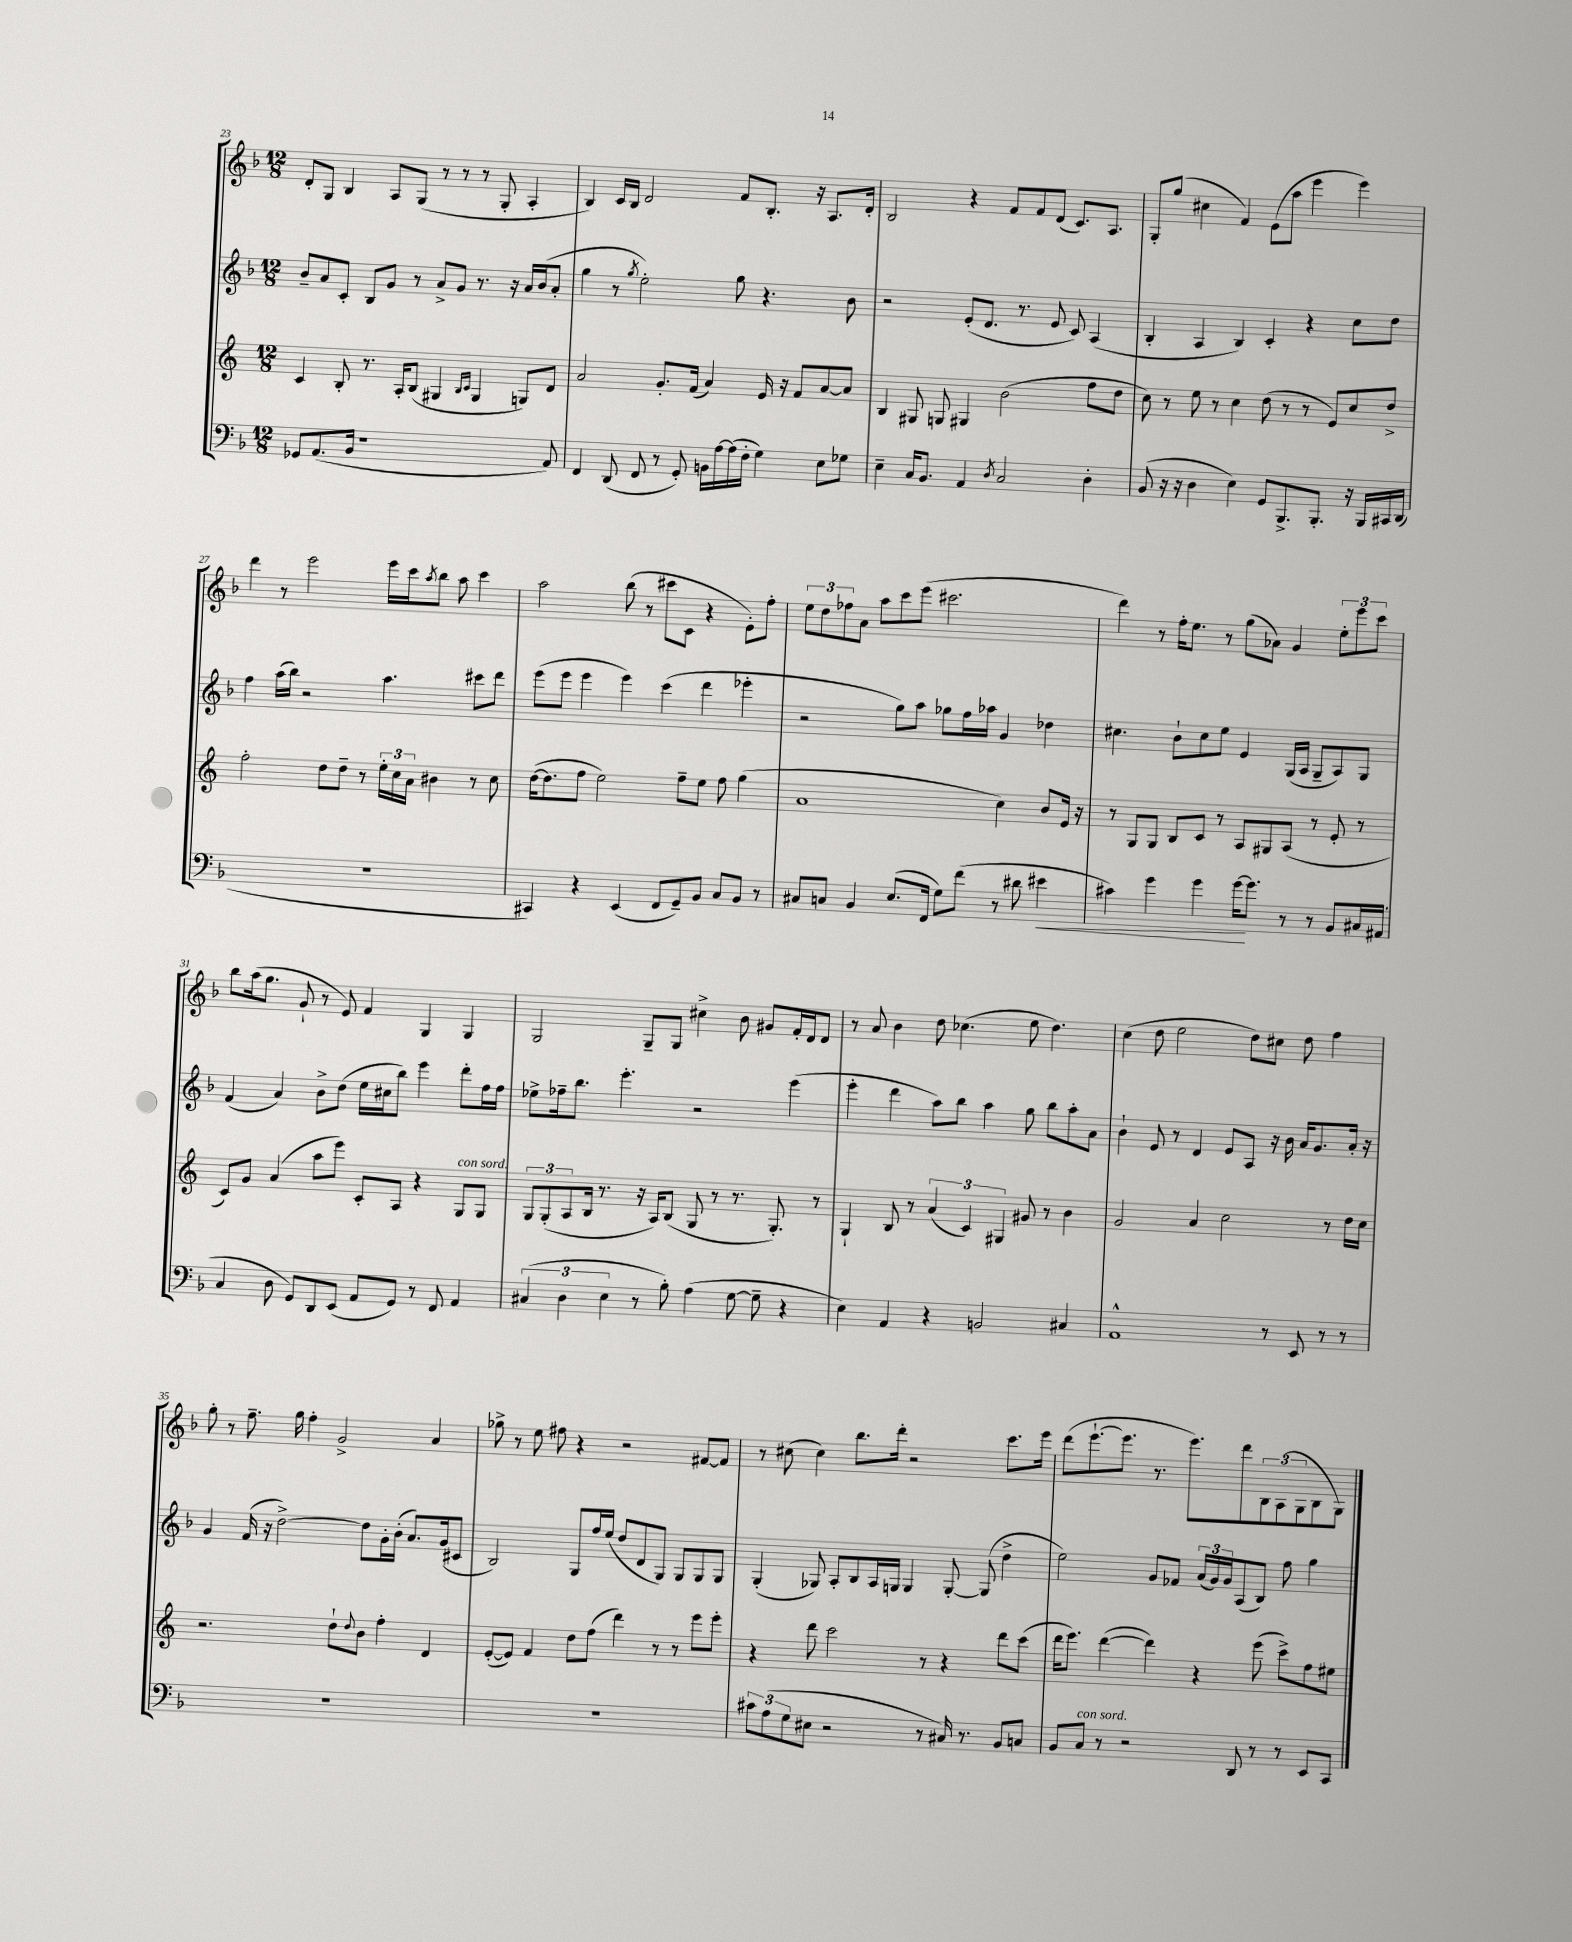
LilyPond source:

<<
\new StaffGroup <<
\new Staff = "s0" {
    \clef treble \key f \major \numericTimeSignature \time 12/8
    d'8-. g8 bes4 a8 g8( r8 r8 r8 g8-. a4-. |
    bes4) c'16 bes16 d'2 f'8 bes8.-. r16 a8. d'16-. |
    bes2 r4 f'8 f'8 d'8( c'8.) a8. |
    g8-. g''8( cis''4 f'4) e'8( a''8 e'''4 e'''4) |
    d'''4 r8 e'''2 e'''16 c'''16 \acciaccatura { a''8 } bes''8 a''8 c'''4 |
    a''2 bes''8( r8 cis'''8 c'8 r4 e'8-.) f''8-. |
    \tuplet 3/2 { e''8 d''8 fes''8 } a'8 a''8 c'''8 e'''8( cis'''2. |
    d'''4) r8 f''16-. e''8. r8 g''8( aes'8) g'4 \tuplet 3/2 { e''8-. e'''8 c'''8 } |
    bes''8 a''16( g''8. g'8-! r8 e'8) f'4 g4 g4 |
    g2 g8-- g8 cis''4-> bes'8 gis'8 f'16-. d'16 d'8 |
    r8 a'8 bes'4 d''8 ces''4.( e''8 d''4.) |
    c''4( d''8 e''2 d''8) cis''8 d''8 f''4 |
    g''8-. r8 f''8.-- g''16 f''4-. g'2-> a'4 |
    ges''8-> r8 e''8 fis''8 r4 r2 fis'8~ fis'8 |
    r8 cis''8( cis''4) bes''8. d'''16-. r2 c'''8. e'''16 |
    d'''8( e'''8.~-! e'''8. r8. e'''8.) d'''8 \tuplet 3/2 { bes8 a8( g8 } bes8 g8) \bar "|." |
}
\new Staff = "s1" {
    \clef treble \key f \major \numericTimeSignature \time 12/8
    bes'8-- a'8 c'8-. bes8 g'8 r8 a'8-> g'8 r8. r16 a'16 bes'16( a'8-. |
    g''4 r8 \acciaccatura { g''8 } e''2-.) g''8 r4. bes'8 |
    r2 e'8-.( d'8. r8. e'8 c'8) a4( |
    bes4-. a4 bes4) c'4-. r4 c''8 d''8 |
    f''4 a''16( bes''16) r2 a''4. cis'''8 d'''8 |
    e'''8( e'''8 e'''4 e'''4) c'''4( d'''4 ees'''4-. |
    r2 g''8) a''8 ges''8 f''16 aes''16 g'4 des''4 |
    cis''4. bes'8-! cis''8 e''8 e'4 g16( a16 g8-- a8) g8 |
    f'4( a'4) bes'8-> d''8( e''16 cis''16 bes''8) e'''4 d'''8-. f''16 f''16 |
    ees''8-> fes''16-- bes''8. e'''4.-. r2 e'''4( |
    e'''4-. d'''4 a''8) bes''8 a''4 g''8 bes''8 a''8-. a'8 |
    bes'4-! e'8 r8 d'4 e'8 a8 r16 bes'16 a'16 g'8. a'16-. r16 |
    g'4 f'16( r16 d''2~->) d''8 g'16-. bes'16-.( a'8.) g'16( cis'8 |
    bes2) g8 f''16 e''16( d''8 d'8 g8) g8 g8 g8 |
    g4-.( ges8) a8-. bes8 a16 g16 g4 g8~-. g8( d''4-> |
    e''2) g'8 fes'8 \tuplet 3/2 { a'16( g'16) g'16 } a8( bes8) f''8 g''4 \bar "|." |
}
\new Staff = "s2" {
    \clef treble \key c \major \numericTimeSignature \time 12/8
    c'4 b8-. r8. a16-. b8( gis4 \grace { b16 c'16 } gis4 g8) d'8 |
    a'2 g'8.-. f'16( a'4) e'16 r16 f'8 a'8~ a'8 |
    b4 gis8 g8 gis4 b'2( f''8 d''8 |
    c''8) r8 e''8 r8 c''4 d''8( r8 r8 e'8) c''8 d''8-> |
    f''2-. d''8 d''8-- r8 \tuplet 3/2 { e''16-. c''16 a'16 } bis'4 r8 c''8 |
    d''16~( d''8. f''8 e''2) f''8-- e''8 f''8 g''4( |
    a'1 c''4) b'8 e'16 r16 |
    r8 g8 g8 b8 c'8 r8 a8 gis8 a8( r8 e'8-. r8 |
    c'8) g'8 a'4( a''8 e'''8) c'8-. a8 r4 g8^\markup { \italic "con sord." } g8 |
    \tuplet 3/2 { g8 g8-.( a8 } b16 r8. r16 a16) b8( g8 r8 r8. g8.-.) r8 |
    g4-! b8 r8 \tuplet 3/2 { a'4( c'4) gis4 } gis'8 r8 b'4 |
    g'2 a'4 c''2 r8 d''16 c''16 |
    r2. d''8-! \appoggiatura { d''8 } b'8 f''4-. d'4 |
    e'8~-.( e'8) f'4 d''8 f''8( d'''4) r8 r8 e'''8 e'''8-. |
    r4 d'''8 c'''2 r8 r4 d'''8 c'''8( |
    d'''16 e'''8.) d'''4~( d'''4) r4 e'''8( c'''8->) f''8 eis''8 \bar "|." |
}
\new Staff = "s3" {
    \clef bass \key f \major \numericTimeSignature \time 12/8
    ges,8 a,8.( bes,16 r1 a,8) |
    f,4 d,8( f,8 r8 g,8-.) b,16 a16~ a16( f16-. g4) e8 ges8 |
    e4-- c16 bes,8. a,4 \acciaccatura { d8 } c2 d4-. |
    bes,8( r16 r16 d4 e4) g,8 bes,,8.-> bes,,8.-. r16 bes,,16 cis,16 d,16( |
    R1. |
    cis,4) r4 e,4( f,8 g,8--) bes,8 c8 bes,8 r8 |
    cis8 c8 bes,4 e8.( f,16 g8) f'8( r8 dis'8 eis'4\< |
    cis'4) g'4 g'4 g'16~\! g'8. r8 r8 bes,8 cis16 ais,16( |
    c4 d8 g,8) d,8 e,8( a,8 g,8) r8 f,8 a,4 |
    \tuplet 3/2 { cis4( d4 e4 } r8 bes8-.) a4( g8~ g8-- r4 |
    e4) a,4 r4 b,2 cis4 |
    a,1-^ r8 e,8 r8 r8 |
    R1. |
    R1. |
    \tuplet 3/2 { cis'8 a8( g8 } eis8 r2 r8 cis16) r8. bes,8 c8 |
    bes,8 c8^\markup { \italic "con sord." } r8 r2 d,8 r8 r8 e,8 c,8 \bar "|." |
}
>>
>>
\layout { \context { \Score currentBarNumber = #23 } }
